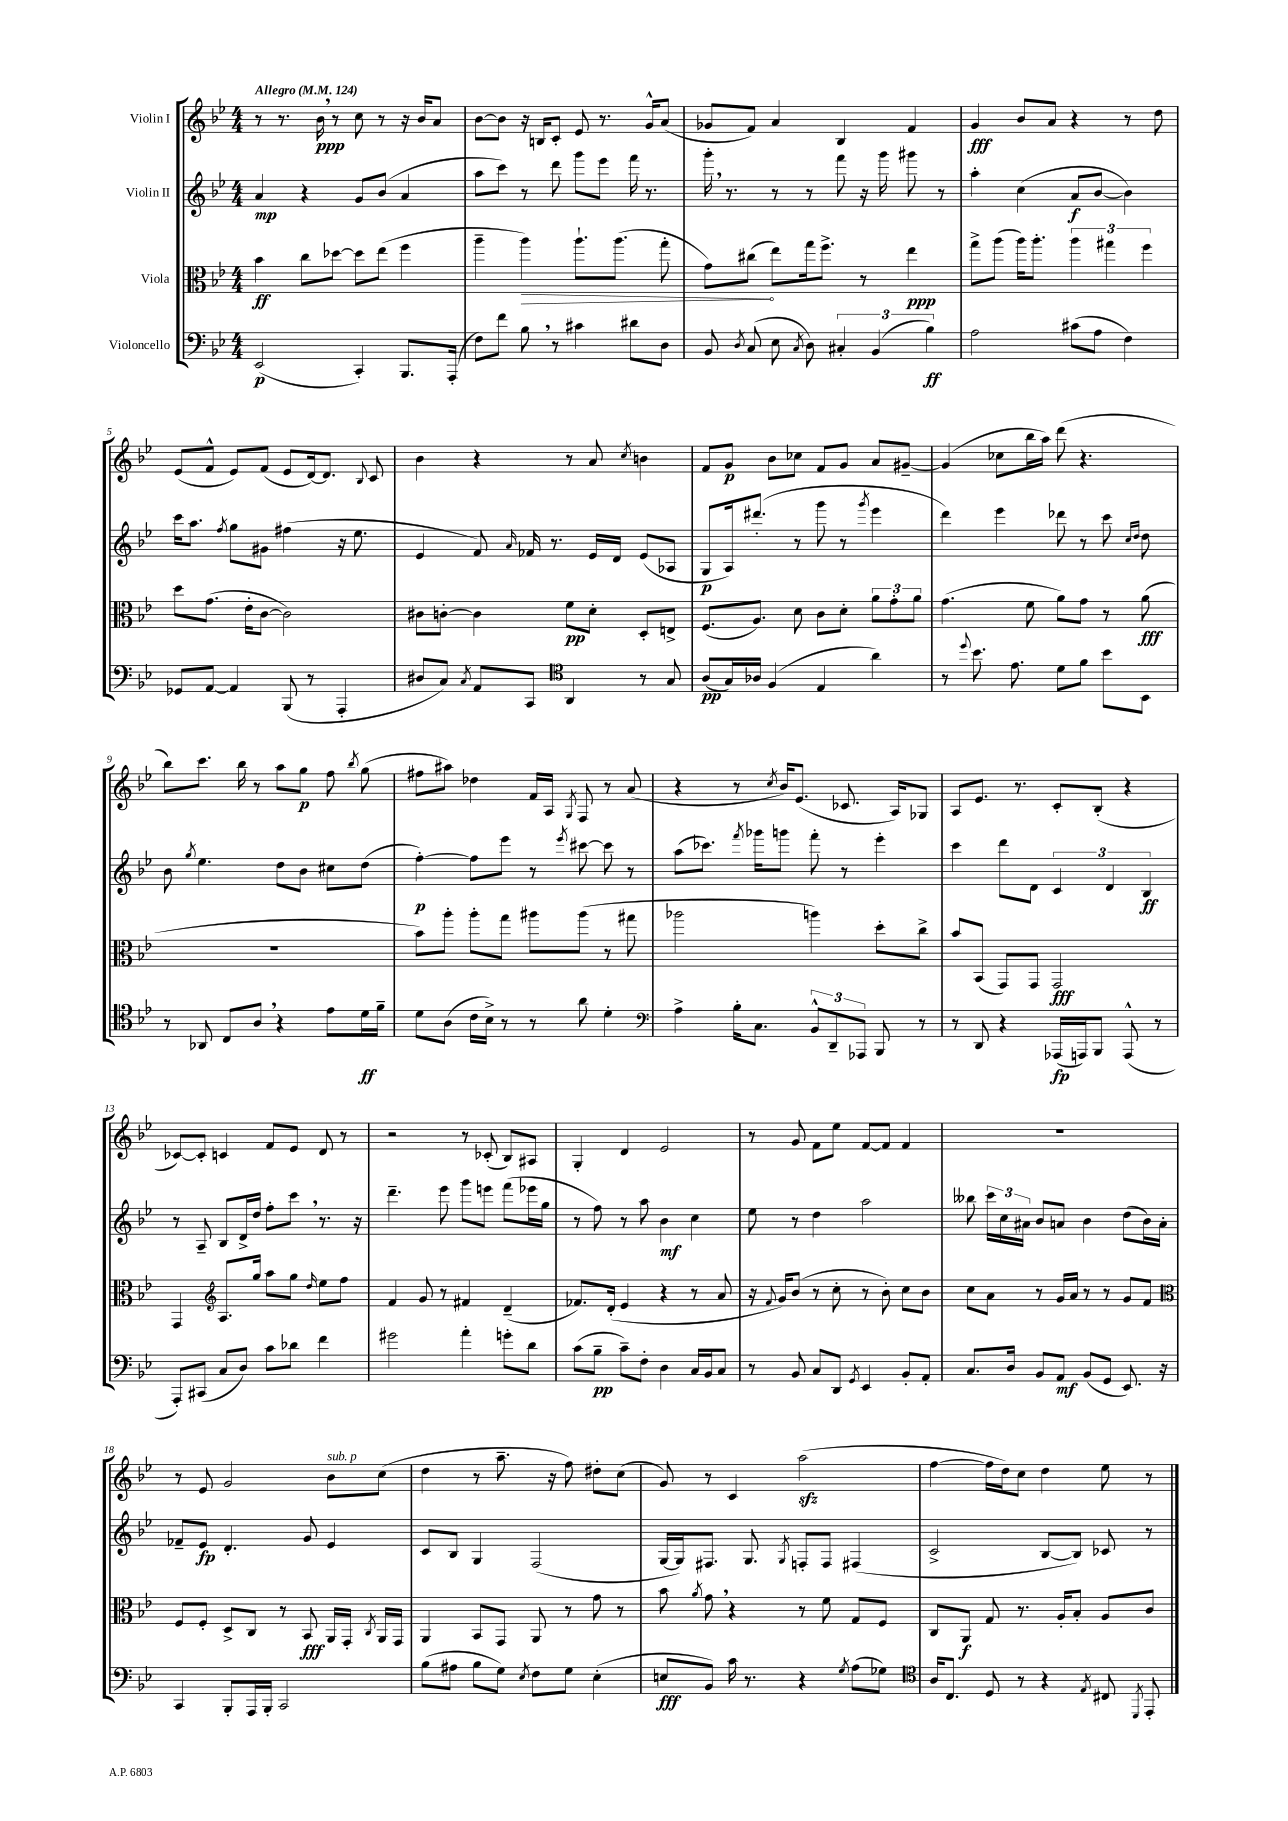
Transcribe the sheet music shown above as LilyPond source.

<<
\new StaffGroup <<
\new Staff = "s0" \with { instrumentName = "Violin I" } {
    \clef treble \key bes \major \numericTimeSignature \time 4/4 \tempo "Allegro" 4 = 124
    \autoBeamOff r8 r8. bes'16\ppp \breathe r8 c''8 r8 r16 bes'16[ a'8] |
    bes'8[~ bes'8] r16 b16[ c'8]-. ees'8 r8. g'16[-^ a'8]( |
    ges'8[ f'8]) a'4 bes4 f'4 |
    g'4\fff bes'8[ a'8] r4 r8 d''8 |
    ees'8[( f'8]-^ ees'8[) f'8]( ees'8[ d'16~) d'8.] \appoggiatura { bes8 } c'8 |
    bes'4 r4 r8 a'8 \acciaccatura { c''8 } b'4 |
    f'8[ g'8]\p bes'8[ ces''8] f'8[ g'8] a'8[ gis'8]~-- |
    gis'4( ces''8[ bes''16 a''16]) d'''8( r4. |
    bes''8[) c'''8.] bes''16 r8 a''8[ g''8]\p f''8 \acciaccatura { bes''8 } g''8( |
    fis''8[ ais''8]) des''4 f'16[ a16] \acciaccatura { g8 } f8 r8 a'8( |
    r4 r8 \acciaccatura { c''8 } bes'16[) ees'8.]( ces'8. a16[) ges8] |
    a8[ ees'8.] r8. c'8[-. bes8]-.( r4 |
    ces'8[~) ces'8]-. c'4 f'8[ ees'8] d'8 r8 |
    r2 r8 ces'8-.( bes8[) ais8] |
    g4-. d'4 ees'2 |
    r8 g'8 f'8[ ees''8] f'8[~ f'8] f'4 |
    R1 |
    r8 ees'8 g'2 bes'8[^\markup { \italic "sub. p" } c''8]( |
    d''4 r8 a''8.-- r16 f''8) dis''8[-. c''8]( |
    g'8) r8 c'4 a''2\sfz( |
    f''4~ f''16[ d''16) c''8] d''4 ees''8 r8 \bar "|." |
}
\new Staff = "s1" \with { instrumentName = "Violin II" } {
    \clef treble \key bes \major \numericTimeSignature \time 4/4
    \autoBeamOff a'4\mp r4 g'8[ bes'8]( a'4 |
    a''8[ c'''8]) r8 d'''8 g'''8[ ees'''8] f'''16 r8. |
    g'''16-. \breathe r8. r8 r8 f'''8 r16 g'''16 gis'''8 r8 |
    a''4-. c''4( a'8[\f bes'8]~ bes'4) |
    c'''16[ a''8.] \acciaccatura { f''8 } g''8[ gis'8] fis''4( r16 ees''8. |
    ees'4 f'8) \grace { a'16 } fes'16 r8. ees'16[ d'16] ees'8[( aes8] |
    g8[\p a16) dis'''8.]-.( r8 g'''8 r8 \acciaccatura { g'''8 } ees'''4 |
    d'''4) ees'''4 des'''8 r8 c'''8 \grace { c''16[ d''16] } d''8 |
    bes'8 \acciaccatura { g''8 } ees''4. d''8[ bes'8] cis''8[ d''8]( |
    f''4~-.\p) f''8[ ees'''8] r8 \acciaccatura { ees'''8 } cis'''8~ cis'''8 r8 |
    a''8[( ces'''8.]) \acciaccatura { f'''8 } ges'''16[ g'''8] f'''8-. r8 ees'''4-. |
    c'''4 d'''8[ d'8] \tuplet 3/2 { c'4 d'4 bes4\ff } |
    r8 a8-- bes8[ d'16-> d''16] f''8[-. c'''8] \breathe r8. r16 |
    d'''4.-- ees'''8 g'''8[ e'''8] f'''8[( ees'''16 g''16] |
    r8 f''8) r8 a''8 bes'4\mf c''4 |
    ees''8 r8 d''4 a''2 |
    beses''8 \tuplet 3/2 { c'''16[ c''16 ais'16] } bes'8[ a'8] bes'4 d''8[( bes'16) a'16]-. |
    fes'8[-- ees'8]\fp d'4.-. g'8 ees'4 |
    c'8[ bes8] g4 f2( |
    g16[~ g16) fis8.] g8. \acciaccatura { g8 } f8[-. f8] fis4( |
    c'2-> bes8[~ bes8]) ces'8 r8 \bar "|." |
}
\new Staff = "s2" \with { instrumentName = "Viola" } {
    \clef alto \key bes \major \numericTimeSignature \time 4/4
    \autoBeamOff bes'4\ff c''8[ des''8]~ des''8[ ees''8]( f''4 |
    a''4-- \once \override Hairpin.circled-tip = ##t a''4\>) a''8.[-! a''8.]( g''8-. |
    g'8[) cis''8]\!( ees''8[) g''16 f''8.]-> r8 ees''4\ppp |
    g''8[-> a''8]( a''16[) a''8.]-. \tuplet 3/2 { a''4 gis''4 f''4 } |
    d''8[ g'8.]( ees'16[-. c'8]~ c'2) |
    cis'8[ c'8]~-. c'4 f'8[\pp d'8]-. d8[-. e8]-> |
    f8.[( a8.]) d'8 c'8[ d'8]-. \tuplet 3/2 { a'8[ g'8-. a'8] } |
    g'4.( f'8 a'8[) g'8] r8 a'8\fff( |
    R1 |
    bes'8[) a''8]-. a''8[-. g''8] ais''8[ ais''8]( r8 gis''8 |
    aes''2 a''4) d''8[-. c''8]-> |
    bes'8[ bes,8]( g,8[) g,8] g,2\fff |
    g,4 \clef treble a8.[ g''16] a''8[ g''8] \grace { d''16 } ees''8[ f''8] |
    f'4 g'8 r8 fis'4 d'4--( |
    fes'8.[) d'16]-.( ees'4 r4 r8 a'8 |
    r16 \appoggiatura { f'8 } g'16[) bes'8]( r8 c''8-. r8 bes'8-.) c''8[ bes'8] |
    c''8[ a'8] r8 g'16[ a'16] r8 r8 g'8[ f'8] |
    \clef alto f8[ f8]-. d8[-> c8] r8 bes,8\fff a,16[ g,16]-. \acciaccatura { c8 } a,16[ g,16] |
    a,4 bes,8[ g,8] a,8 r8 g'8 r8 |
    bes'8 \acciaccatura { a'8 } g'8 \breathe r4 r8 f'8 g8[ f8] |
    c8[ a,8]\f g8 r8. a16[-. bes8]-. a8[ c'8] \bar "|." |
}
\new Staff = "s3" \with { instrumentName = "Violoncello" } {
    \clef bass \key bes \major \numericTimeSignature \time 4/4
    \autoBeamOff ees,2\p( c,4-.) bes,,8.[ a,,16]-.( |
    f8[) f'8] bes8 \breathe r8 cis'4 dis'8[ d8] |
    bes,8 \acciaccatura { d8 } c8( ees8 \acciaccatura { c8 } d8) \tuplet 3/2 { cis4-. bes,4( bes4\ff) } |
    a2 cis'8[( a8] f4) |
    ges,8[ a,8]~ a,4 bes,,8( r8 a,,4-. |
    dis8[ c8]) \acciaccatura { c8 } a,8[ c,8] \clef tenor a,4 r8 g8 |
    a8[\pp( g16) aes16] f4( ees4 a'4) |
    r8 \appoggiatura { d''8 } bes'8. ees'8. d'8[ f'8] bes'8[ bes,8] |
    r8 aes,8 c8[ a8] \breathe r4 ees'8[ d'16\ff f'16]-- |
    d'8[ a8]( c'16[ bes16]->) r8 r8 a'8 d'4-. |
    \clef bass a4-> bes16[-. c8.] \tuplet 3/2 { bes,8[-^ d,8-- aes,,8] } bes,,8 r8 |
    r8 d,8 r4 aes,,16[\fp( a,,16) bes,,8] a,,8-^( r8 |
    a,,8[-.) cis,8]( c8[ d8]) c'8[ des'8] f'4 |
    gis'2 a'4-. g'8[-. d'8] |
    c'8[( bes8]--\pp c'8[--) f8]-. d4 c16[ bes,16 c8] |
    r8 bes,8 c8[ d,8] \acciaccatura { g,8 } ees,4 bes,8[-. a,8]-. |
    c8.[ d16] bes,8[ a,8]\mf bes,8[( g,8] ees,8.) r16 |
    c,4 bes,,8[-. a,,16 bes,,16]-. c,2 |
    bes8[( ais8] bes8[ g8]) \acciaccatura { ees8 } f8[ g8] ees4-.( |
    e8[\fff bes,8]) c'16 r8. r4 \acciaccatura { g8 } a8[( ges8]) |
    \clef tenor a16[ c8.] d8 r8 r4 \acciaccatura { ees8 } cis8 \acciaccatura { d,8 } ees,8-. \bar "|." |
}
>>
>>
